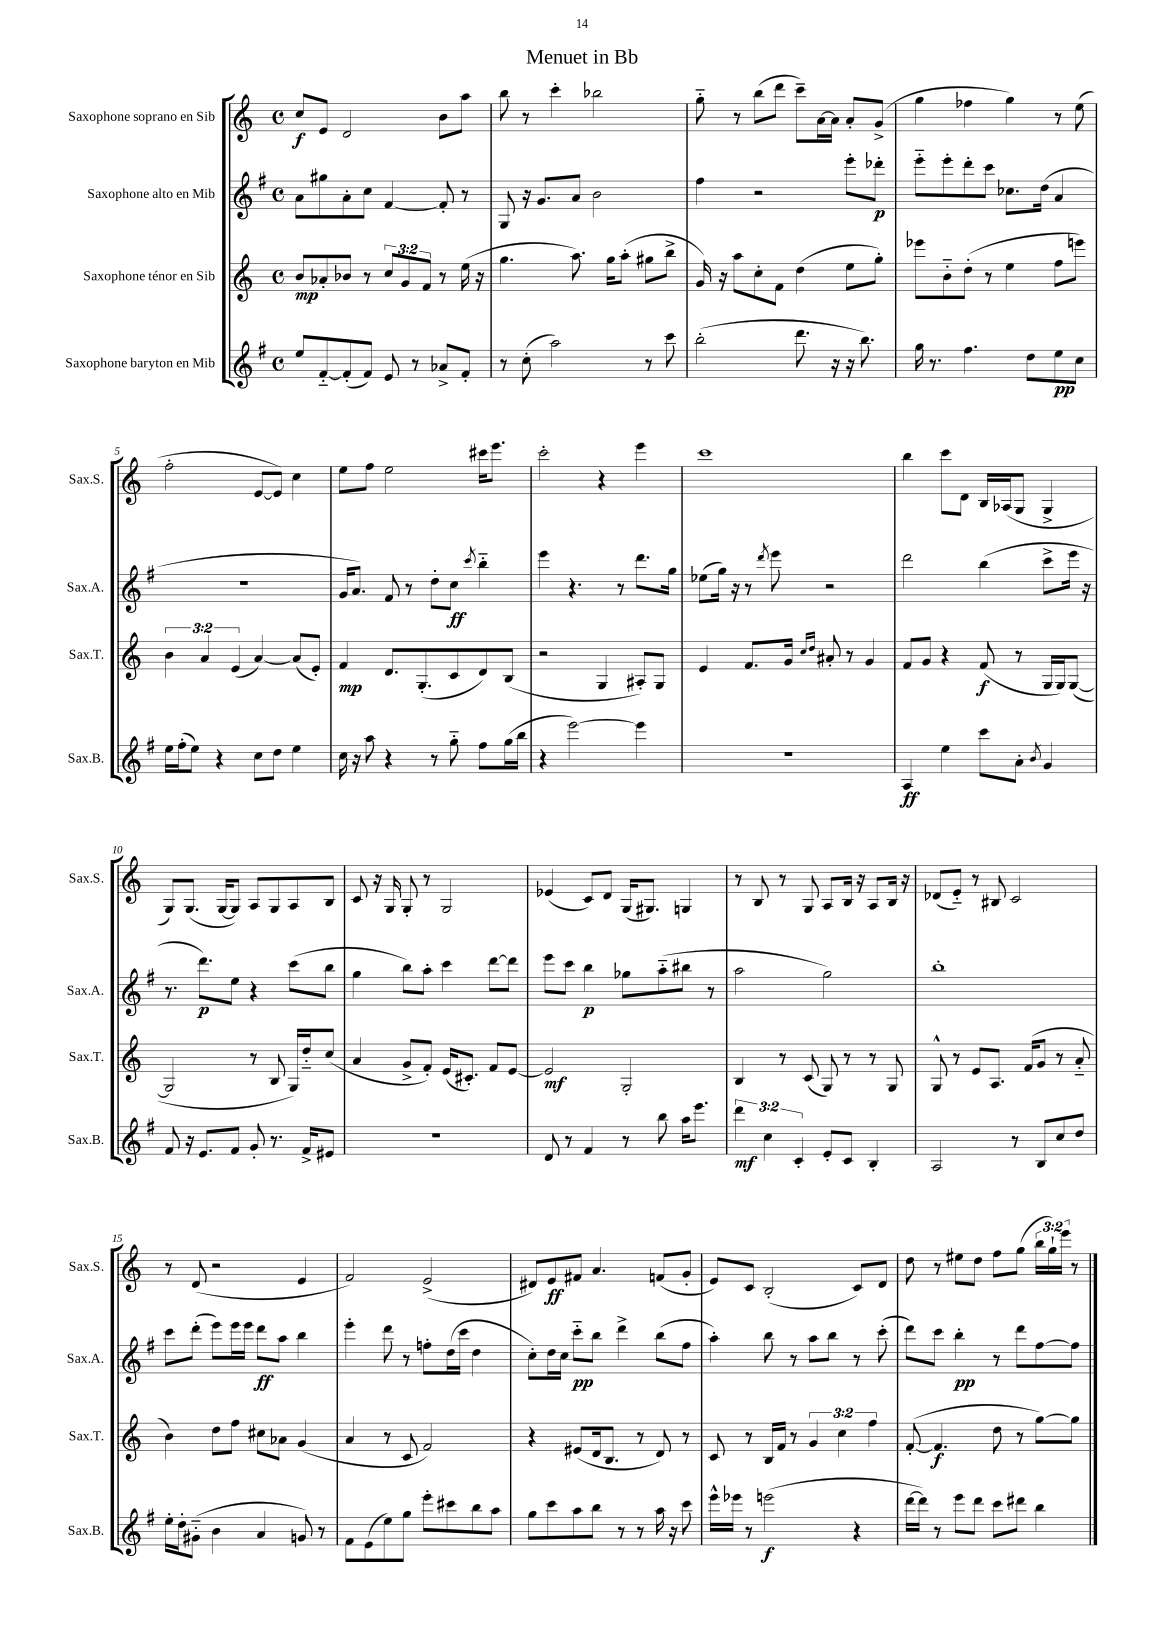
\header { title = "Menuet in Bb" }
<<
\new StaffGroup <<
\new Staff = "s0" \with { instrumentName = "Saxophone soprano en Sib" shortInstrumentName = "Sax.S." } {
    \clef treble \key c \major \defaultTimeSignature \time 4/4 \override Staff.TupletNumber.text = #tuplet-number::calc-fraction-text
    c''8\f e'8 d'2 b'8 a''8 |
    b''8 r8 c'''4-. bes''2 |
    g''8-_ r8 b''8( d'''8 c'''8--) a'16~ a'16 a'8-. g'8->( |
    g''4 fes''4 g''4) r8 e''8( |
    f''2-. e'8~ e'8) c''4 |
    e''8 f''8 e''2 cis'''16 e'''8. |
    c'''2-. r4 e'''4 |
    c'''1 |
    b''4 c'''8 d'8 b16 aes16( g8 g4-> |
    g8) g8.( g16~ g8) a8 g8 a8 b8 |
    c'8 r16 g16 g8-. r8 g2 |
    ees'4( c'8) d'8 g16( gis8.) g4 |
    r8 b8 r8 g8 a8 b16 r16 a8 b16 r16 |
    des'8( e'8-_) r8 bis8 c'2 |
    r8 d'8( r2 e'4 |
    f'2) e'2->( |
    dis'8) e'8\ff fis'8 a'4. f'8( g'8-. |
    e'8) c'8 b2-.( c'8) d'8 |
    d''8 r8 eis''8 d''8 f''8 g''8( \tuplet 3/2 { b''16 g''16-!) e'''16 } r8 \bar "|." |
}
\new Staff = "s1" \with { instrumentName = "Saxophone alto en Mib" shortInstrumentName = "Sax.A." } {
    \clef treble \key g \major \defaultTimeSignature \time 4/4
    a'8 gis''8 a'8-. c''8 fis'4~ fis'8-. r8 |
    g8 r16 g'8. a'8 b'2 |
    fis''4 r2 e'''8-. des'''8-.\p |
    e'''8-_ e'''8-. d'''8-. c'''8 ces''8. d''16( a'4 |
    R1 |
    g'16 a'8.) fis'8 r8 d''8-. c''8\ff \acciaccatura { c'''8 } b''4-_ |
    e'''4 r4. r8 d'''8. g''16 |
    ees''8( g''16) r16 r8 \acciaccatura { d'''8 } e'''8 r2 |
    d'''2 b''4( c'''8-> e'''16 r16 |
    r8. d'''8.\p) e''8 r4 c'''8( b''8 |
    g''4 b''8) a''8-. c'''4 d'''8~ d'''8 |
    e'''8 c'''8 b''4\p ges''8 a''8-_( bis''8 r8 |
    a''2 g''2) |
    b''1-. |
    c'''8 d'''8-.( e'''8) e'''16 e'''16 d'''8\ff a''8 b''4 |
    e'''4-. d'''8 r8 f''8-. d''16( c'''16 d''4 |
    c''8-.) d''16 c''16 c'''8-_\pp b''8 d'''4-> b''8( fis''8 |
    a''4-.) b''8 r8 a''8 b''8 r8 c'''8-.( |
    d'''8) c'''8 b''4-.\pp r8 d'''8 fis''8~ fis''8 \bar "|." |
}
\new Staff = "s2" \with { instrumentName = "Saxophone ténor en Sib" shortInstrumentName = "Sax.T." } {
    \clef treble \key c \major \defaultTimeSignature \time 4/4 \override Staff.TupletNumber.text = #tuplet-number::calc-fraction-text
    b'8\mp aes'8-. bes'8 r8 \tuplet 3/2 { c''8 g'8 f'8 } r8 e''16( r16 |
    g''4. a''8.) g''16 a''8-.( gis''8 b''8-> |
    g'16) r16 a''8 c''8-. f'8 d''4( e''8 g''8-.) |
    ees'''8 b'8-_ d''8-.( r8 e''4 f''8 e'''8) |
    \tuplet 3/2 { b'4 a'4 e'4( } a'4~) a'8( e'8-.) |
    f'4\mp d'8. g8.-.( c'8 d'8) b8( |
    r2 g4 ais8-.) g8 |
    e'4 f'8. g'16 \grace { c''16 d''16 } ais'8-. r8 g'4 |
    f'8 g'8 r4 f'8\f( r8 g16 g16) g8~( |
    g2 r8 b8 g16) d''16-_ c''8( |
    a'4 g'8-> f'8-.) e'16( cis'8.-.) f'8 e'8~ |
    e'2\mf g2-. |
    b4 r8 c'8( g8) r8 r8 g8 |
    g8-^ r8 e'8 a8. f'16( g'8 r8 a'8-_ |
    b'4) d''8 f''8 cis''8 aes'8 g'4( |
    a'4 r8 c'8 f'2) |
    r4 eis'8( d'16 b8. r8 d'8) r8 |
    c'8 r8 b16 f'16 r8 \tuplet 3/2 { g'4 c''4 f''4 } |
    f'8~-.( f'4.\f d''8 r8 g''8~) g''8 \bar "|." |
}
\new Staff = "s3" \with { instrumentName = "Saxophone baryton en Mib" shortInstrumentName = "Sax.B." } {
    \clef treble \key g \major \defaultTimeSignature \time 4/4 \override Staff.TupletNumber.text = #tuplet-number::calc-fraction-text
    e''8 fis'8~-_ fis'8-.( fis'8) e'8 r8 aes'8-> fis'8-. |
    r8 c''8-.( a''2) r8 c'''8 |
    b''2-.( d'''8. r16 r16 b''8.) |
    g''16 r8. fis''4. d''8 e''8\pp c''8 |
    e''16 fis''16-.( e''8) r4 c''8 d''8 e''4 |
    c''16 r16 a''8 r4 r8 g''8-_ fis''8 g''16( b''16 |
    r4 e'''2~) e'''4 |
    R1 |
    a4\ff e''4 c'''8 a'8-. \acciaccatura { b'8 } g'4 |
    fis'8 r16 e'8. fis'8 g'8-. r8. fis'16-> eis'8 |
    R1 |
    d'8 r8 fis'4 r8 b''8 a''16 e'''8. |
    \tuplet 3/2 { d'''4\mf c''4 c'4-. } e'8-. c'8 b4-. |
    a2 r8 b8 c''8 d''8 |
    e''16-. d''16-. gis'8-_( b'4 a'4 g'8) r8 |
    fis'8 e'8( e''8) g''8 e'''8-. cis'''8 b''8 a''8 |
    g''8 c'''8 a''8 b''8 r8 r8 a''16 r16 c'''8 |
    e'''16-^ ees'''16 r8 e'''2\f( r4 |
    d'''16~ d'''16) r8 e'''8 d'''8 c'''8 dis'''8 b''4 \bar "|." |
}
>>
>>
